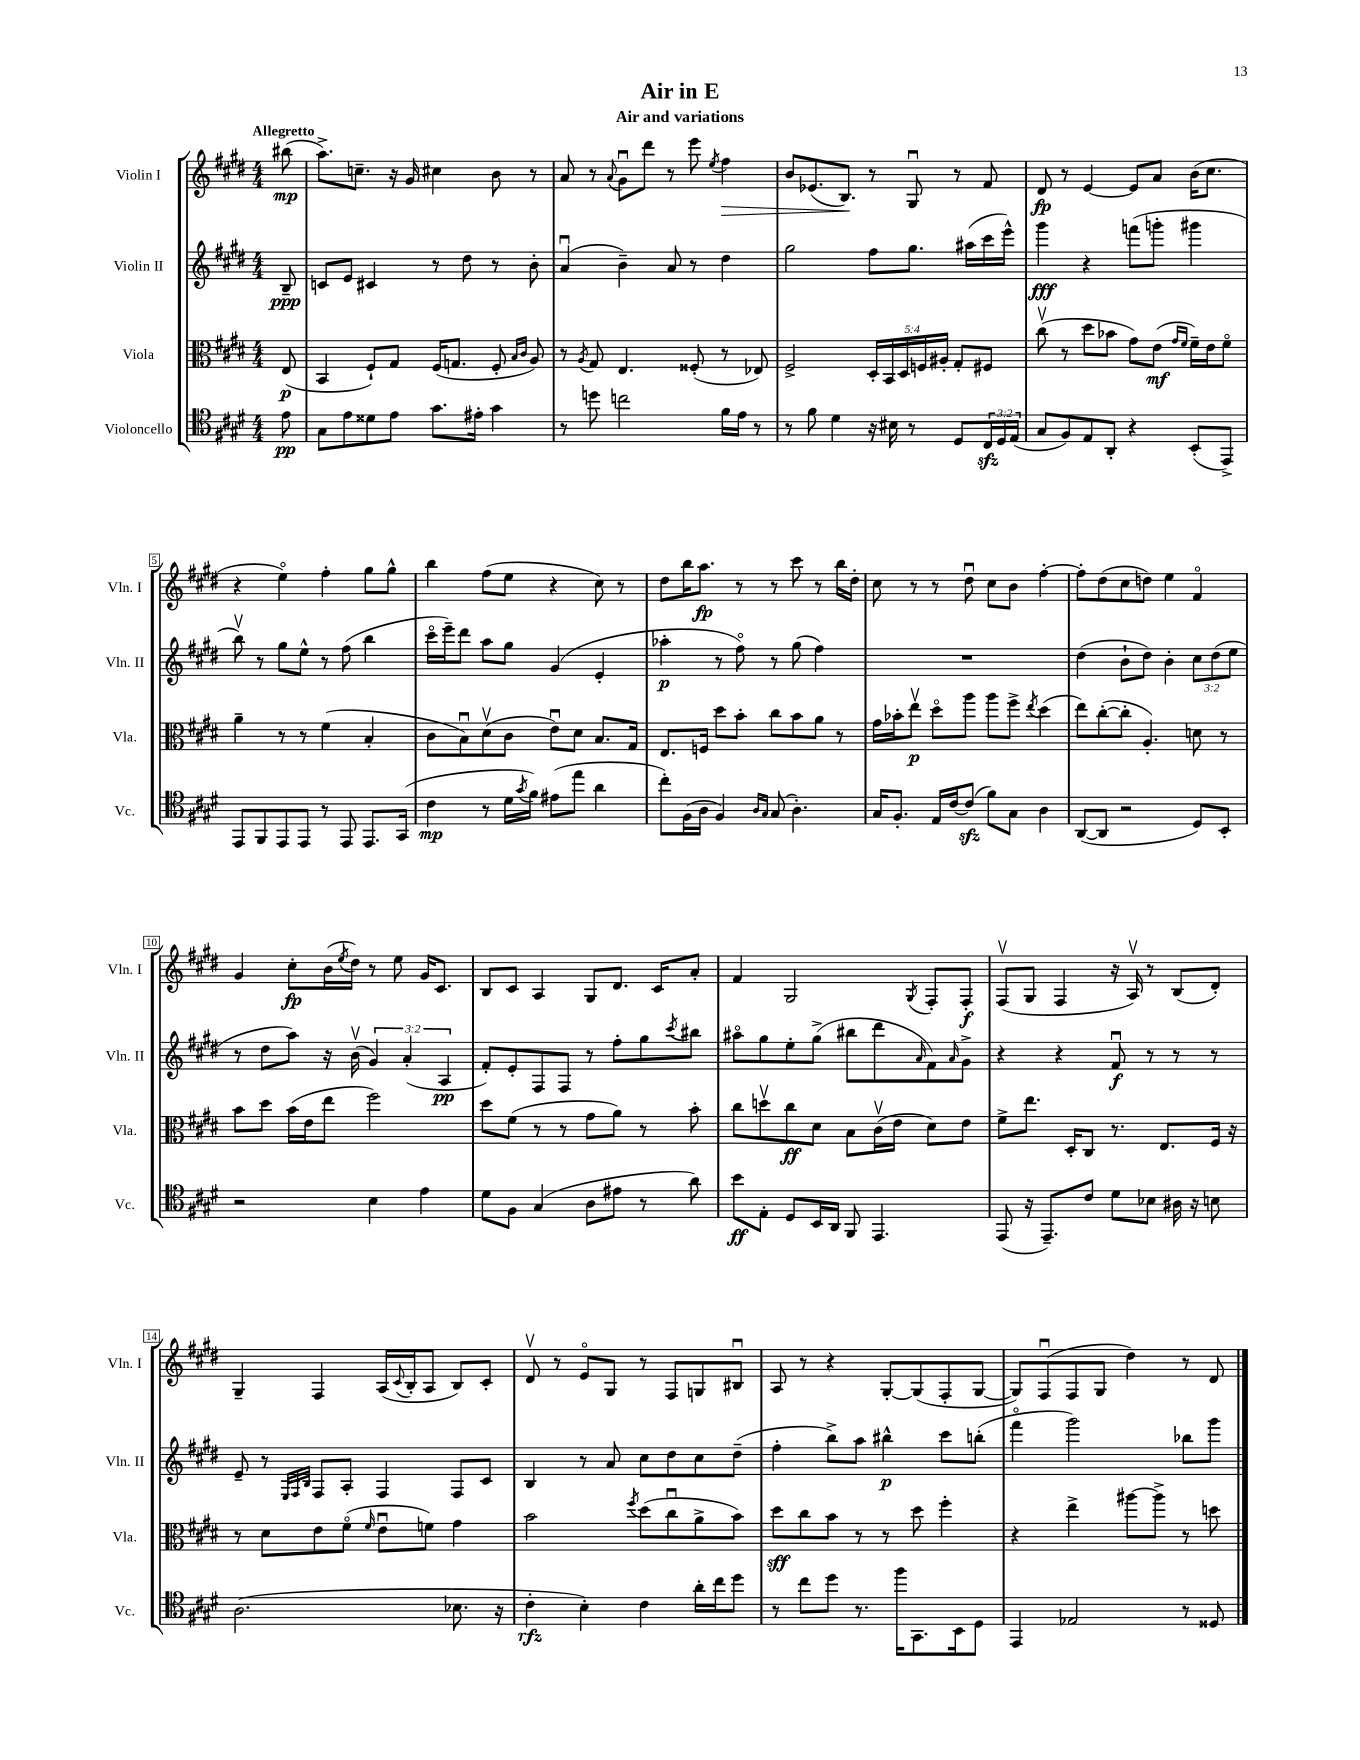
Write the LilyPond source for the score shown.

\header { title = "Air in E" subtitle = "Air and variations" }
<<
\new StaffGroup <<
\new Staff = "s0" \with { instrumentName = "Violin I" shortInstrumentName = "Vln. I" } {
    \clef treble \key e \major \numericTimeSignature \time 4/4 \partial 8 \tempo "Allegretto"
    bis''8\mp( |
    a''8.->) c''8.-- r16 gis'16 cis''4 b'8 r8 |
    a'8 r8 \appoggiatura { a'8 } gis'8\downbow dis'''8 r8 e'''8 \acciaccatura { e''8 } fis''4\> |
    b'8 ees'8.( b8.\!) r8 gis8\downbow r8 fis'8 |
    dis'8\fp r8 e'4~ e'8 a'8 b'16( cis''8. |
    r4 e''4\flageolet) fis''4-. gis''8 gis''8-^ |
    b''4 fis''8( e''8 r4 cis''8) r8 |
    dis''8 b''16 a''8.\fp r8 r8 cis'''8 r8 b''16 dis''16-. |
    cis''8 r8 r8 dis''8\downbow cis''8 b'8 fis''4~-. |
    fis''8-. dis''8( cis''8 d''8) e''4 fis'4\flageolet |
    gis'4 cis''8-.\fp b'16( \acciaccatura { e''8 } dis''16) r8 e''8 gis'16 cis'8. |
    b8 cis'8 a4 gis8 dis'8. cis'16 a'8-. |
    fis'4 gis2 \acciaccatura { gis8 } fis8-. fis8-.\f |
    fis8\upbow( gis8 fis4 r16 a16\upbow) r8 b8( dis'8-.) |
    gis4-- fis4 a16( \appoggiatura { cis'8 } b16-. a8 b8) cis'8-. |
    dis'8\upbow r8 e'8\flageolet gis8 r8 fis8 g8 bis8\downbow |
    a8 r8 r4 gis8~-. gis8( fis8-. gis8~ |
    gis8) fis8\downbow( fis8 gis8 dis''4) r8 dis'8 \bar "|." |
}
\new Staff = "s1" \with { instrumentName = "Violin II" shortInstrumentName = "Vln. II" } {
    \clef treble \key e \major \numericTimeSignature \time 4/4 \override Staff.TupletNumber.text = #tuplet-number::calc-fraction-text \partial 8
    b8--\ppp |
    c'8 e'8 cis'4 r8 dis''8 r8 b'8-. |
    a'4\downbow( b'4--) a'8 r8 dis''4 |
    gis''2 fis''8 gis''8. ais''16( cis'''16 e'''16-^) |
    gis'''4\fff r4 f'''8( g'''8-. gis'''4 |
    b''8\upbow) r8 gis''8 e''8-^ r8 fis''8( b''4 |
    cis'''16\flageolet e'''16--) dis'''8 a''8 gis''8 gis'4( e'4-. |
    aes''4-.\p r8 fis''8\flageolet) r8 gis''8( fis''4) |
    R1 |
    dis''4( b'8-! dis''8) b'4-. \tuplet 3/2 { cis''8 dis''8( e''8 } |
    r8 dis''8 a''8) r16 b'16\upbow( \tuplet 3/2 { gis'4) a'4-.( a4\pp } |
    fis'8-.) e'8-. fis8 fis8 r8 fis''8-. gis''8 \acciaccatura { cis'''8 } bis''8 |
    ais''8\flageolet gis''8 e''8-. gis''8->( bis''8 dis'''8 \grace { a'16 } fis'8) \grace { a'16 } gis'8-> |
    r4 r4 fis'8\downbow\f r8 r8 r8 |
    e'8-- r8 \grace { e32 fis32 b32 } fis8 a8-. fis4 fis8 cis'8 |
    b4 r8 a'8 cis''8 dis''8 cis''8 dis''8--( |
    fis''4-. b''8->) a''8 bis''4-^\p cis'''8 b''8-.( |
    fis'''4\flageolet gis'''2) bes''8 gis'''8 \bar "|." |
}
\new Staff = "s2" \with { instrumentName = "Viola" shortInstrumentName = "Vla." } {
    \clef alto \key e \major \numericTimeSignature \time 4/4 \override Staff.TupletNumber.text = #tuplet-number::calc-fraction-text \partial 8
    e8\p( |
    b,4 fis8-!) gis8 fis16( g8. fis8-. \grace { b16 cis'16 } a8) |
    r8 \acciaccatura { a8 } gis8 e4. fisis8-.( r8 ees8) |
    fis2-> \tuplet 5/4 { dis16-. b,16 dis16 f16 ais16-. } gis8-. fis8 |
    cis''8\upbow( r8 dis''8 bes'8 gis'8) e'8\mf( \grace { gis'16 fis'16 } fis'16--) e'16 fis'8\flageolet |
    a'4-- r8 r8 fis'4( b4-. |
    cis'8 b8\downbow) dis'8\upbow( cis'8 e'8\downbow) dis'8 b8. gis16 |
    e8. f16 dis''8 b'8-. cis''8 b'8 a'8 r8 |
    gis'16 bes'16-. e''8\upbow\p dis''8\flageolet a''8 a''8 fis''8-> \acciaccatura { e''8 } dis''4( |
    e''8) cis''8~-.( cis''8-. a4.-.) d'8 r8 |
    b'8 dis''8 b'16( e'16 e''8 fis''2) |
    dis''8 fis'8( r8 r8 gis'8 a'8) r8 b'8-. |
    cis''8 d''8\upbow cis''8\ff dis'8 b8 cis'16\upbow( e'16 dis'8) e'8 |
    fis'8-> e''8. dis16-. cis8 r8. e8. fis16 r16 |
    r8 dis'8 e'8 fis'8\flageolet( \grace { fis'16 } e'8\downbow f'8) gis'4 |
    b'2 \acciaccatura { fis''8 } dis''8( cis''8\downbow a'8-> b'8) |
    dis''8\sff cis''8 b'8 r8 r8 dis''8 fis''4-. |
    r4 e''4-> ais''8~ ais''8-> r8 d''8 \bar "|." |
}
\new Staff = "s3" \with { instrumentName = "Violoncello" shortInstrumentName = "Vc." } {
    \clef tenor \key e \major \numericTimeSignature \time 4/4 \override Staff.TupletNumber.text = #tuplet-number::calc-fraction-text \partial 8
    e'8\pp |
    gis8 e'8 disis'8 e'8 gis'8. eis'16-. gis'4 |
    r8 d''8 c''2 fis'16 e'16 r8 |
    r8 fis'8 dis'4 r16 bis16 r8 dis8 \tuplet 3/2 { cis16\sfz dis16 e16( } |
    gis8 fis8) e8 a,8-. r4 b,8-.( e,8->) |
    e,8 fis,8 e,8 e,8 r8 e,8 e,8. gis,16( |
    cis'4\mp r8 dis'16 \acciaccatura { gis'8 } fis'16) eis'8( e''8 a'4 |
    cis''8-.) fis16( a16 fis4) \grace { a16 gis16 } gis8( a4.-.) |
    gis16 fis8.-. e16 cis'16~ cis'8\sfz( fis'8) gis8 a4 |
    a,8~( a,8 r2 dis8) b,8-. |
    r2 b4 e'4 |
    dis'8 fis8 gis4( a8 eis'8 r8 a'8) |
    b'8\ff e8-. dis8 b,16 a,16 fis,8 e,4. |
    e,8( r16 e,8.--) cis'8 dis'8 bes8 ais16 r16 b8 |
    a2.( bes8. r16 |
    cis'4-.\rfz b4-.) cis'4 a'16-. cis''16 dis''8 |
    r8 cis''8 dis''8 r8. fis''16 gis,8. b,16 dis8 |
    e,4 ees2 r8 disis8 \bar "|." |
}
>>
>>
\layout { \context { \Score \override BarNumber.stencil = #(make-stencil-boxer 0.1 0.3 ly:text-interface::print) } }
